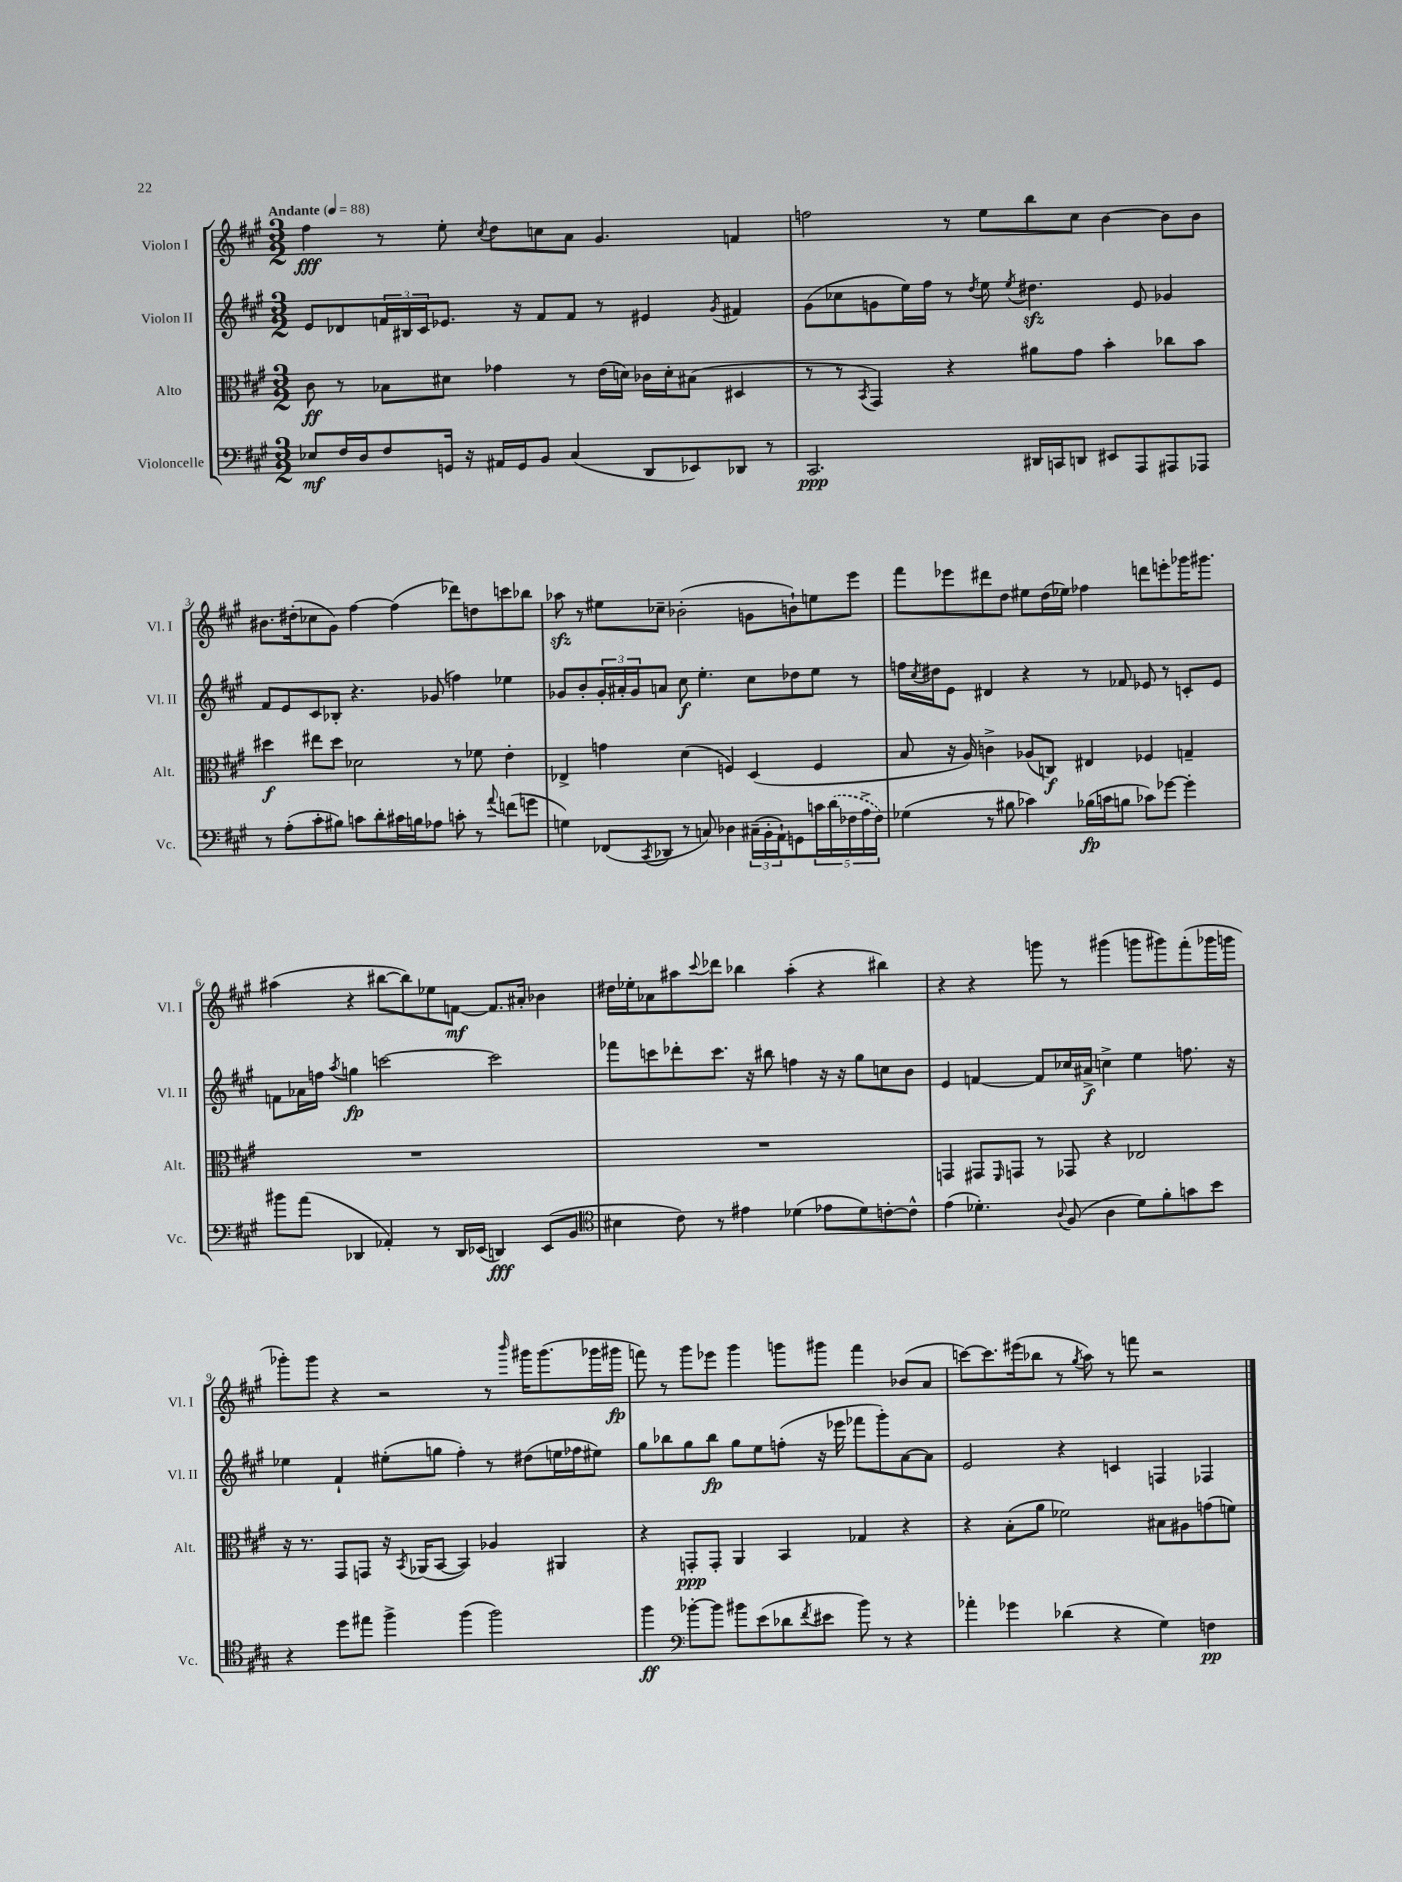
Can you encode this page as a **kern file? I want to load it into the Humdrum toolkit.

**kern	**kern	**kern	**kern
*staff4	*staff3	*staff2	*staff1
*clefF4	*clefC3	*clefG2	*clefG2
*k[f#c#g#]	*k[f#c#g#]	*k[f#c#g#]	*k[f#c#g#]
*M3/2	*M3/2	*M3/2	*M3/2
*MM88	*MM88	*MM88	*MM88
8E-/L	8c#\	8e/L	4ff#\
16F#/L	8r	8d-/	.
16D/J	.	.	.
8F#/	8B-\L	24f/L	8r
.	.	24B#/	.
.	.	24c#/J	.
16GG/Jk	8d#\J	8.e-/J	8ee'\
16r	.	.	.
.	.	.	8qcc#/
16AA#/LL	4g-\	.	8dd\L
16GG/J	.	16r	.
8BB/J	.	8f/L	8cc\
(4C#/	8r	8f/J	8a\J
.	(16e\LL	8r	4.g#/
.	16d\JJ)	.	.
8DD/L	16c-\LL	4e#/	.
.	16d'\J	.	.
8EE-/)	(8B#\J	.	.
.	.	8qg#/	.
8DD-/J	4D#/	4f#/	4f/
8r	.	.	.
=	=	=	=
2.CC#/	8r	(8g#\L	2ff\
.	8r	8cc-\	.
.	8qBB/	.	.
.	4GG#/)	8g\	.
.	.	16ee\L)	.
.	.	16ff#\JJ	.
.	4r	8r	8r
.	.	8qdd/	.
.	.	8ee\	8ee\L
.	.	8qee/	.
16DD#/LL	8a#\L	4.dd#\	8bb\
16CC/J	.	.	.
8DD/J	8g#\J	.	8cc#\J
8EE#/L	4b'\	.	[4b\
8AAA/	.	8e/	.
8AAA#/	8cc-\L	4g-/	8b\]L
8AAA-/J	8b\J	.	8b\J
=	=	=	=
8r	4dd#\	8f#/L	8.b#\L
(8A'\L	.	8e/	.
.	.	.	(16dd#'\k
8c#'\	8ee#\L	8c#/	8cc-\
8B#\J)	8dd#\J	8B-'/J	8g#\J)
8c\L	2d-\	4.r	[4ff#\
8d'\	.	.	.
16c#\L	.	.	(4ff#\]
16B\J	.	.	.
8A-\J	.	(8g-/	.
8c'\	8r	4ff\)	8ddd-\L)
8r	8f-\	.	8dd\
8qqa/	.	.	.
(8f\L	4e'\	4ee-\	8ccc\
8g\J	.	.	8bb-\J
=	=	=	=
4G\)	4E-^/	8g-/L	8aa-\
.	.	8b'/	8r
(8FF-/L	4g\	24g-'/L	8ee#\L
.	.	24a#'/	.
.	.	24g-/J	.
8qCC#/	.	.	.
8DD-/J	.	8a/J	8cc-~\J
8r	(4d\	8cc#\	(2b-'\
8C/)	.	4.ee'\	.
4D-\	4F/)	.	.
(24C#~\LL	(4D/	8cc#\L	8g\L
24BB'\	.	.	.
24AA`\J)	.	.	.
8GG\	.	8dd-\	8b`\)
20c\L	4F/	8ee\J	8ee\
(20d\	.	.	.
20F-\	.	.	.
.	.	8r	8eee\J
20A^\	.	.	.
20F-\JJ)	.	.	.
=	=	=	=
(4G-\	8B/	16ff\LL	8fff#\L
.	.	8qcc#/	.
.	.	16dd#\J	.
.	16r	8e\J	8eee-\
.	16A/)	.	.
8r	4c^\	4d#/	8ddd#\
8B#\	.	.	8dd\J
4c-\)	(8A-/L	4r	8ee#\L
.	8C/J)	.	(16dd\L
.	.	.	16ee-\JJ)
(16B-\LL	4E#/	8r	4ff-\
16c\J	.	.	.
8B\J	.	8f-/	.
8c-\L)	4F-/	8e-/	8ddd\L
[8g-\J	.	8r	8eee'\
4g-'\]	4G~/	8c'/L	16ggg-\K
.	.	.	8.ggg#\J
.	.	8e-/J	.
=	=	=	=
8b#\L	1.r	8f\L	(4aa#\
(8a\J	.	16a-\L	.
.	.	16ff\JJ	.
.	.	8qaa/	.
4DD-/	.	4gg\	4r
4AA-'/)	.	[2ccc\	[8bb#\L
.	.	.	8bb#\])
8r	.	.	8ee-\
16DD-/LL	.	.	[8f\J
(16EE-/JJ	.	.	.
4DD/)	.	2ccc\]	8.f/]L
.	.	.	16a#'/Jk
(8EE-/L	.	.	4b-\
8BB/J	.	.	.
=	=	=	=
*clefC4	*	*	*
4B#\	1.r	8fff-\L	16dd#\LL
.	.	.	16ee-'\J
.	.	8ccc\	8a-\
8c#\)	.	8ddd-'\	8aa#\
.	.	.	8qqccc#/
8r	.	8.ccc\J	8ddd-\J
4e#\	.	.	4bb-\
.	.	16r	.
.	.	8bb#\	.
(4d-\	.	4ff\	(4aa#'\
8e-\L	.	16r	4r
.	.	16r	.
8d-\)	.	8gg#\L	.
[8c'\	.	8cc\	4bb#\)
8c^^\]J	.	8b\J	.
=	=	=	=
(4e\	4GG/	4e/	4r
4.d-'\)	8GG#/L	[4f/	4r
.	16qqFF#/	.	.
.	8GG/J	.	.
.	8r	8f/]L	8ggg\
8qqA/	.	.	.
(8F#/	8GG-/	16cc-/L	8r
.	.	16a#^/JJ	.
4A\	4r	4cc^\	(4ggg#\
8d-\L)	2E-/	4ee\	8ggg\L
8f#'\	.	.	8ggg#\)
8g\	.	8.ff\	(8fff#'\
8b\J	.	.	16ggg-\L
.	.	16r	16ggg\JJ
=	=	=	=
4r	16r	4ee-\	8ggg-'\L)
.	8.r	.	.
.	.	.	8ggg-\J
8dd\L	8GG#/L	4f#`/	4r
8ee#\J	8GG/J	.	.
4ff#^\	16r	(8ee#'\L	2r
.	8qBB/	.	.
.	(16AA-/LK	.	.
.	[8BB/J	8gg\J	.
(4ff#\	4BB/])	4ff#'\)	.
2ff#\)	4A-/	8r	8r
.	.	.	16qqbbb/
.	.	(8dd#\L	16ggg#\LK
.	.	.	(8.ggg#\
.	4AA#/	16ee\L	.
.	.	16ff-\J	.
.	.	8ee#\J)	16ggg-\L
.	.	.	16ggg#\JJ
=	=	=	=
4ff#\	4r	8gg#\L	8fff\)
.	.	8bb-\	8r
*clefF4	*	*	*
[8b-'\L	8GG'/L	8gg#\	8ggg#\L
8b-\]J	8GG'/J	8bb-\J	8eee-\J
8b#\L	4AA/	8gg#\L	4ggg#\
(8e\	.	8ee\	.
8d-\	4BB/	(8ff'\J	8ggg\L
8qf#/	.	.	.
8e#\J	.	16r	8ggg#\J
.	.	16eee-\	.
8b#\)	4G-/	8fff-\L	4fff\
8r	.	8ggg#'\)	.
4r	4r	[8a\	(8b-/L
.	.	8a\]J	8a/J
=	=	=	=
4a-'\	4r	2e/	[8ccc\L)
.	.	.	8.ccc\]
4g-\	(8B'\L	.	.
.	.	.	(16eee#\k
.	8a\J	.	8bb-\J
(4d-\	2f-\)	4r	8r
.	.	.	8qgg#/
.	.	.	8aa\)
4r	.	4c/	8r
.	.	.	8fff\
4G#\)	8B#\L	4F/	2r
.	8A#\	.	.
4F\	(8g\	4F-/	.
.	8f\J)	.	.
==	==	==	==
*-	*-	*-	*-
